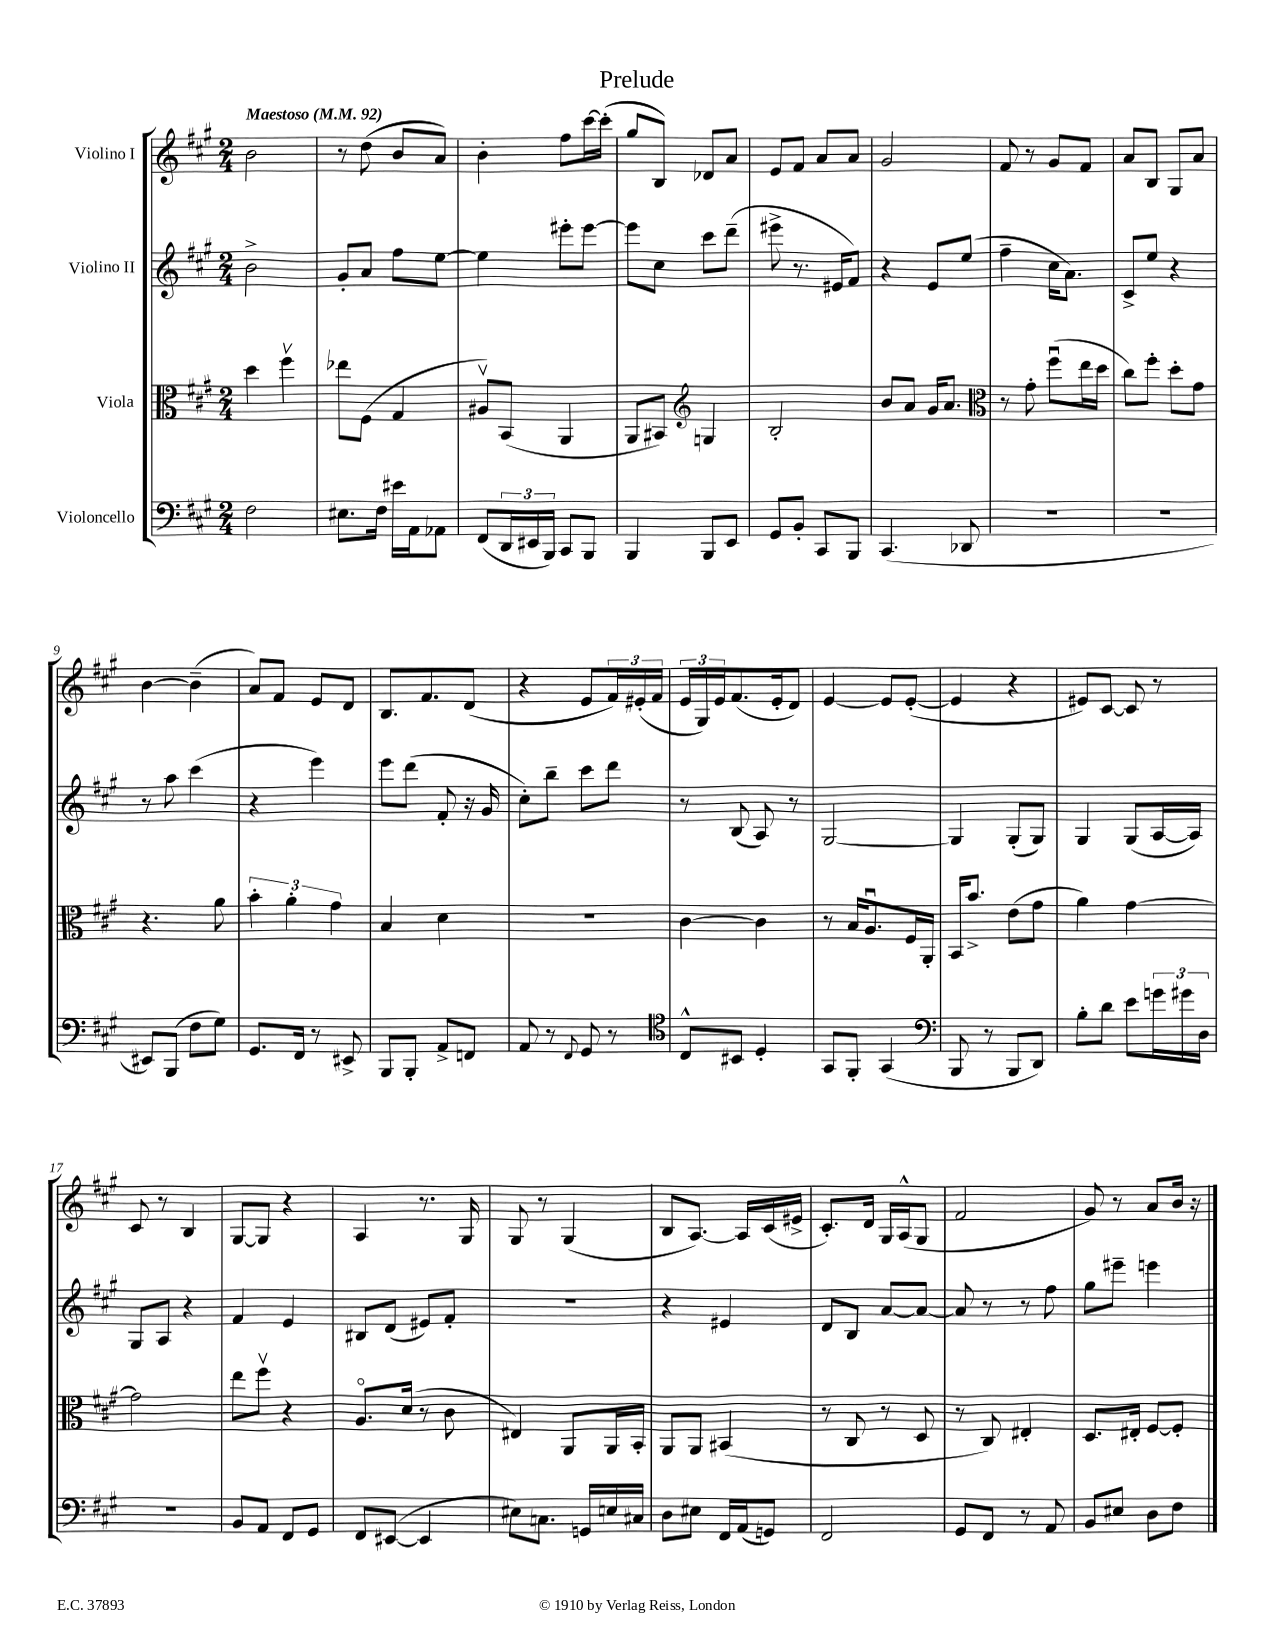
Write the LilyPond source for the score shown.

\header { title = "Prelude" }
<<
\new StaffGroup <<
\new Staff = "s0" \with { instrumentName = "Violino I" } {
    \clef treble \key a \major \numericTimeSignature \time 2/4 \tempo "Maestoso" 4 = 92
    b'2 |
    r8 d''8( b'8 a'8) |
    b'4-. fis''8 cis'''16~ cis'''16-.( |
    gis''8 b8) des'8 a'8 |
    e'8 fis'8 a'8 a'8 |
    gis'2 |
    fis'8 r8 gis'8 fis'8 |
    a'8 b8 gis8 a'8 |
    b'4~ b'4--( |
    a'8) fis'8 e'8 d'8 |
    b8. fis'8. d'8( |
    r4 e'8 \tuplet 3/2 { fis'16) eis'16-.( fis'16 } |
    \tuplet 3/2 { e'16 gis16) e'16 } fis'8.( e'16-. d'8) |
    e'4~ e'8 e'8~-.( |
    e'4 r4 |
    eis'8) cis'8~ cis'8 r8 |
    cis'8 r8 b4 |
    gis8~ gis8 r4 |
    a4 r8. gis16 |
    gis8 r8 gis4( |
    b8 a8.~) a16 cis'16( eis'16-> |
    cis'8.-.) d'16 gis16 a16-^( gis8 |
    fis'2 |
    gis'8) r8 a'8 b'16 r16 \bar "|." |
}
\new Staff = "s1" \with { instrumentName = "Violino II" } {
    \clef treble \key a \major \numericTimeSignature \time 2/4
    b'2-> |
    gis'8-. a'8 fis''8 e''8~ |
    e''4 eis'''8-. eis'''8~ |
    eis'''8 cis''8 cis'''8 d'''8--( |
    eis'''8-> r8. eis'16 fis'8) |
    r4 e'8 e''8( |
    fis''4-- cis''16 a'8.) |
    cis'8-> e''8 r4 |
    r8 a''8 cis'''4( |
    r4 e'''4) |
    e'''8 d'''8( fis'8-. r16 gis'16 |
    cis''8-.) b''8-- cis'''8 d'''8 |
    r8 b8( a8) r8 |
    gis2~ |
    gis4 gis8-.( gis8) |
    gis4 gis8( a16~ a16) |
    gis8 a8 r4 |
    fis'4 e'4 |
    bis8 d'8( eis'8) fis'8-. |
    R2 |
    r4 eis'4 |
    d'8 b8 a'8~ a'8~ |
    a'8 r8 r8 fis''8 |
    gis''8 eis'''8-- e'''4 \bar "|." |
}
\new Staff = "s2" \with { instrumentName = "Viola" } {
    \clef alto \key a \major \numericTimeSignature \time 2/4
    d''4 fis''4\upbow |
    ees''8 fis8( gis4 |
    ais8\upbow) b,8( a,4 |
    a,8 bis,8) \clef treble g4 |
    b2-. |
    b'8 a'8 gis'16 a'8. |
    \clef alto r8 gis'8-. fis''8\downbow( e''16 d''16 |
    cis''8) fis''8-. d''8-. gis'8 |
    r4. a'8 |
    \tuplet 3/2 { b'4-. a'4-. gis'4 } |
    b4 d'4 |
    r2 |
    cis'4~ cis'4 |
    r8 b16 a8.\downbow fis16 a,16-. |
    b,16 b'8.-> e'8( gis'8 |
    a'4) gis'4~ |
    gis'2 |
    e''8 fis''8\upbow r4 |
    a8.\flageolet d'16( r8 cis'8 |
    eis4) a,8 a,16 b,16-. |
    a,8 a,8 bis,4( |
    r8 cis8 r8 d8 |
    r8 cis8) eis4-. |
    d8. eis16-. fis8~ fis8-. \bar "|." |
}
\new Staff = "s3" \with { instrumentName = "Violoncello" } {
    \clef bass \key a \major \numericTimeSignature \time 2/4
    fis2 |
    eis8. fis16 eis'16 a,16 aes,8 |
    fis,8( \tuplet 3/2 { d,16 eis,16 b,,16) } cis,8 b,,8 |
    b,,4 b,,8 e,8 |
    gis,8 b,8-. cis,8 b,,8 |
    cis,4.( des,8 |
    r2 |
    R2 |
    eis,8) b,,8( fis8 gis8) |
    gis,8. fis,16 r8 eis,8-> |
    b,,8 b,,8-. a,8-> f,8 |
    a,8 r8 \appoggiatura { fis,8 } gis,8 r8 |
    \clef tenor cis8-^ bis,8 d4-. |
    gis,8 fis,8-. gis,4( |
    \clef bass b,,8 r8 b,,8 d,8) |
    b8-. d'8 e'8 \tuplet 3/2 { g'16 gis'16 d16 } |
    R2 |
    b,8 a,8 fis,8 gis,8 |
    fis,8 eis,8~( eis,4 |
    eis8) c8. g,16 e16 cis16 |
    d8 eis8 fis,16 a,16( g,8) |
    fis,2 |
    gis,8 fis,8 r8 a,8 |
    b,8 eis8 d8 fis8 \bar "|." |
}
>>
>>
